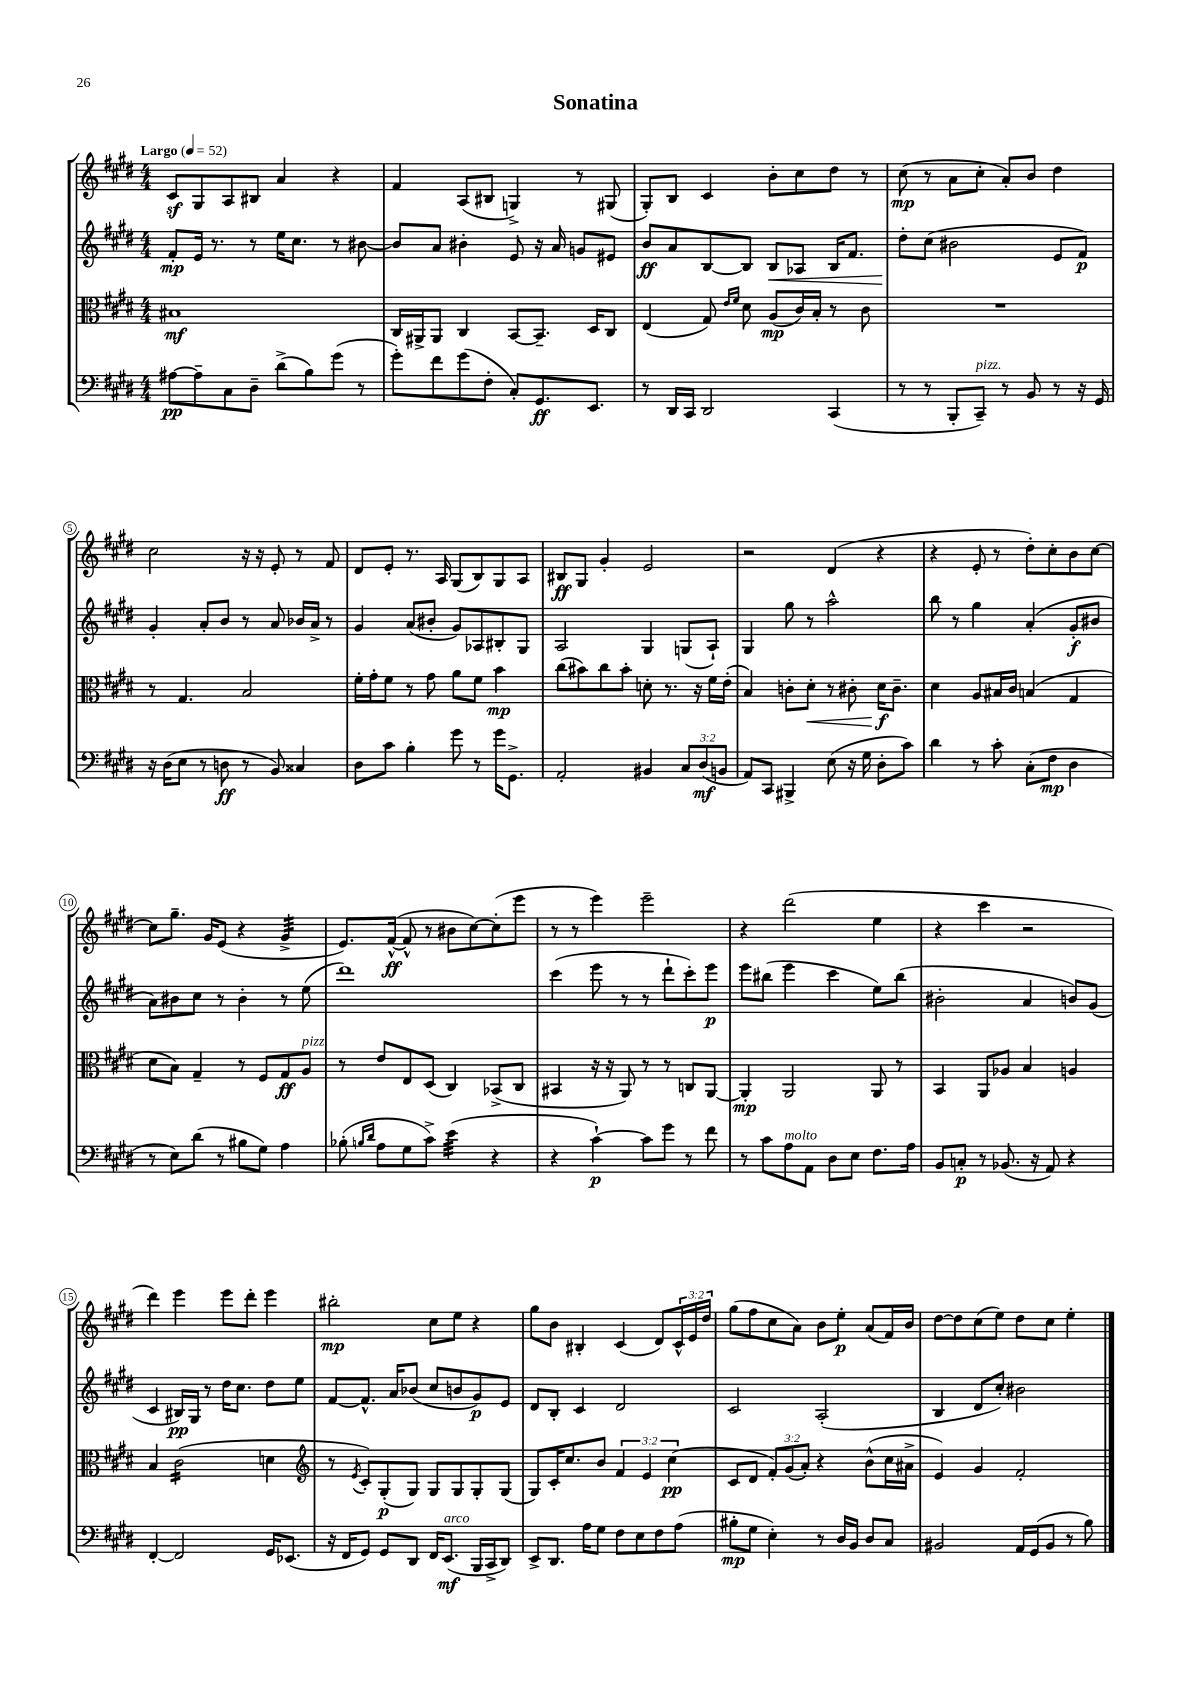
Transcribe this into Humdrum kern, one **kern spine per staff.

**kern	**kern	**kern	**kern
*staff4	*staff3	*staff2	*staff1
*clefF4	*clefC3	*clefG2	*clefG2
*k[f#c#g#d#]	*k[f#c#g#d#]	*k[f#c#g#d#]	*k[f#c#g#d#]
*M4/4	*M4/4	*M4/4	*M4/4
*MM52	*MM52	*MM52	*MM52
[8A#	1B#	8f#'	8c#
8A#~]	.	16e	8G#
.	.	8.r	.
8C#	.	.	8A
8D#~	.	8r	8B#
(8d#^	.	16ee	4a
.	.	8.cc#	.
8B)	.	.	.
(8g#	.	8r	4r
8r	.	[8b#	.
=	=	=	=
8g#')	16C#	8b#]	4f#
.	16AA#^	.	.
8f#	8AA#	8a	.
(8g#	4C#	4b#'	(8A
8F#'	.	.	8B#
8C#')	[8BB	8e	4G^)
8.GG#	8.BB~]	16r	.
.	.	16a	.
.	.	8g	8r
8.EE	16D#	.	.
.	8C#	8e#	(8G#
=	=	=	=
8r	(4E	8b	8G#')
16DD#	.	8a	8B
16CC#	.	.	.
2DD#	8G#)	[8B	4c#
.	16qqe	.	.
.	16qqf#	.	.
.	8d#	8B]	.
.	(8A	8B	8b'
.	16c#)	8A-	8cc#
.	16B'	.	.
(4CC#	8r	16B	8dd#
.	.	8.f#	.
.	8c#	.	8r
=	=	=	=
8r	1r	8dd#'	(8cc#
8r	.	(8cc#	8r
8BBB'	.	2b#	8a
8CC#~)	.	.	8cc#'
8r	.	.	8a')
8BB	.	.	8b
8r	.	8e	4dd#
16r	.	8f#)	.
16GG#	.	.	.
=	=	=	=
16r	8r	4g#'	2cc#
(16D#	.	.	.
8E	4.G#	.	.
8r	.	8a'	.
8D	.	8b	.
8r	2B	8r	16r
.	.	.	16r
8BB)	.	8a	8e'
4C##	.	16b-	8r
.	.	16a^	.
.	.	8r	8f#
=	=	=	=
8D#	16f#'	4g#	8d#
.	16g#'	.	.
8c#	8f#	.	8e'
4B'	8r	(8a	8.r
.	8g#	8b#'	.
.	.	.	16A
8g#	8a	8g#)	(8G#
8r	8f#	8A-	8B)
16g#	4b	8B#'	8G#
8.GG#^	.	.	.
.	.	8G#	8A
=	=	=	=
2AA'	(8cc#	2A	8B#
.	8b#)	.	8G#
.	8cc#	.	4g#'
.	8b#'	.	.
4BB#	8d'	4G#	2e
.	8.r	.	.
12C#	.	(8G	.
.	16r	.	.
(12D#	.	.	.
.	16f#	8A`)	.
12BB	.	.	.
.	(16e'	.	.
=	=	=	=
8AA)	4B)	4G#	2r
8CC#	.	.	.
4BBB#^	8c'	8gg#	.
.	8d#'	8r	.
(8E	8r	2aa^^	(4d#
16r	8c#'	.	.
16G#	.	.	.
8D#'	16d#	.	4r
.	8.c#~	.	.
8c#)	.	.	.
=	=	=	=
4d#	4d#	8bb	4r
.	.	8r	.
8r	8A	4gg#	8e'
8c#'	16B#	.	8r
.	16c#	.	.
(8C#'	(4B	(4a'	8dd#')
8F#	.	.	8cc#'
4D#	4G#	8g#'	8b
.	.	8b#	[8cc#
=	=	=	=
8r	8d#	8a)	8cc#]
8E)	8B)	8b#	8.gg#~
(8d#	4G#~	8cc#	.
.	.	.	16g#
8r	.	8r	(8e
8B#	8r	4b#'	4r
8G#)	8F#	.	.
4A	8G#	8r	4g#^
.	8A	(8ee	.
=	=	=	=
(8B-'	8r	1ddd#)	8.e)
16qqB	.	.	.
16qqd#	.	.	.
8A	8e	.	.
.	.	.	([16f#^^
8G#	8E	.	8f#^^]
8c#^)	(8D#	.	8r
(4e	4C#)	.	8b#
.	.	.	[8cc#)
4r	(8BB-^	.	(8cc#']
.	8C#	.	8eee
=	=	=	=
4r	4BB#	(4ccc#	8r
.	.	.	8r
[4c#`)	16r	8eee	4eee)
.	16r	.	.
.	8AA)	8r	.
8c#]	8r	8r	2eee~
8g#	8r	8ddd#`	.
8r	8C	8ccc#')	.
8f#	[8AA	8eee	.
=	=	=	=
8r	4AA']	8eee	4r
8c#	.	(8bb#	.
8A	2AA	4eee	(2ddd#
8AA	.	.	.
8D#	.	4ccc#	.
8E	.	.	.
8.F#	8AA	8ee)	4ee
.	8r	(8bb#	.
16A	.	.	.
=	=	=	=
8BB	4BB	2b#'	4r
8C'	.	.	.
8r	8AA	.	4ccc#
(8.BB-	8A-	.	.
.	4B	4a	2r
16r	.	.	.
8AA)	.	.	.
4r	4A	8b)	.
.	.	(8g#	.
=	=	=	=
[4FF#'	4B	4c#	4ddd#)
2FF#]	(2c#	16B#)	4eee
.	.	16G#	.
.	.	8r	.
.	.	16dd#	8eee
.	.	8.cc#	.
.	.	.	8ddd#'
16GG#	4d	8dd#	4eee
(8.EE-	.	.	.
.	.	8ee	.
=	=	=	=
*	*clefG2	*	*
16r	8r	[8f#	2bb#'
16FF#	.	.	.
.	8qe	.	.
8GG#)	8c#')	8.f#^^]	.
8GG#	(8G#'	.	.
.	.	16a	.
8DD#	8G#)	(8b-	.
16FF#	8G#	8cc#	8cc#
(8.EE	.	.	.
.	8G#	8b	8ee
16BBB	8G#'	8g#)	4r
16CC#^	.	.	.
8DD#)	(8G#	8e	.
=	=	=	=
8EE^	8G#)	8d#	8gg#
8.DD#	16c#'	8B'	8b
.	8.cc#	.	.
.	.	4c#	4B#'
16A	.	.	.
8G#	8b	.	.
8F#	6f#	2d#	(4c#
8E	.	.	.
.	6e	.	.
8F#	.	.	8d#)
.	(6cc#	.	.
(8A	.	.	24c#^^
.	.	.	24e
.	.	.	24dd#
=	=	=	=
8B#'	8c#	2c#	(8gg#
8G#	8d#	.	8ff#
4E')	12f#')	.	8cc#
.	(12g#	.	.
.	.	.	8a)
.	12a')	.	.
8r	4r	(2A'	8b
16D#	.	.	8ee'
16BB	.	.	.
8D#	(8b^^	.	(8a
8C#	16cc#	.	16f#)
.	16a#^	.	16b
=	=	=	=
2BB#	4e)	4B	[8dd#
.	.	.	8dd#]
.	4g#	8d#	(8cc#
.	.	8cc#')	8ee)
16AA	2f#'	2b#	8dd#
(16GG#	.	.	.
8BB#	.	.	8cc#
8r	.	.	4ee'
8B)	.	.	.
==	==	==	==
*-	*-	*-	*-
